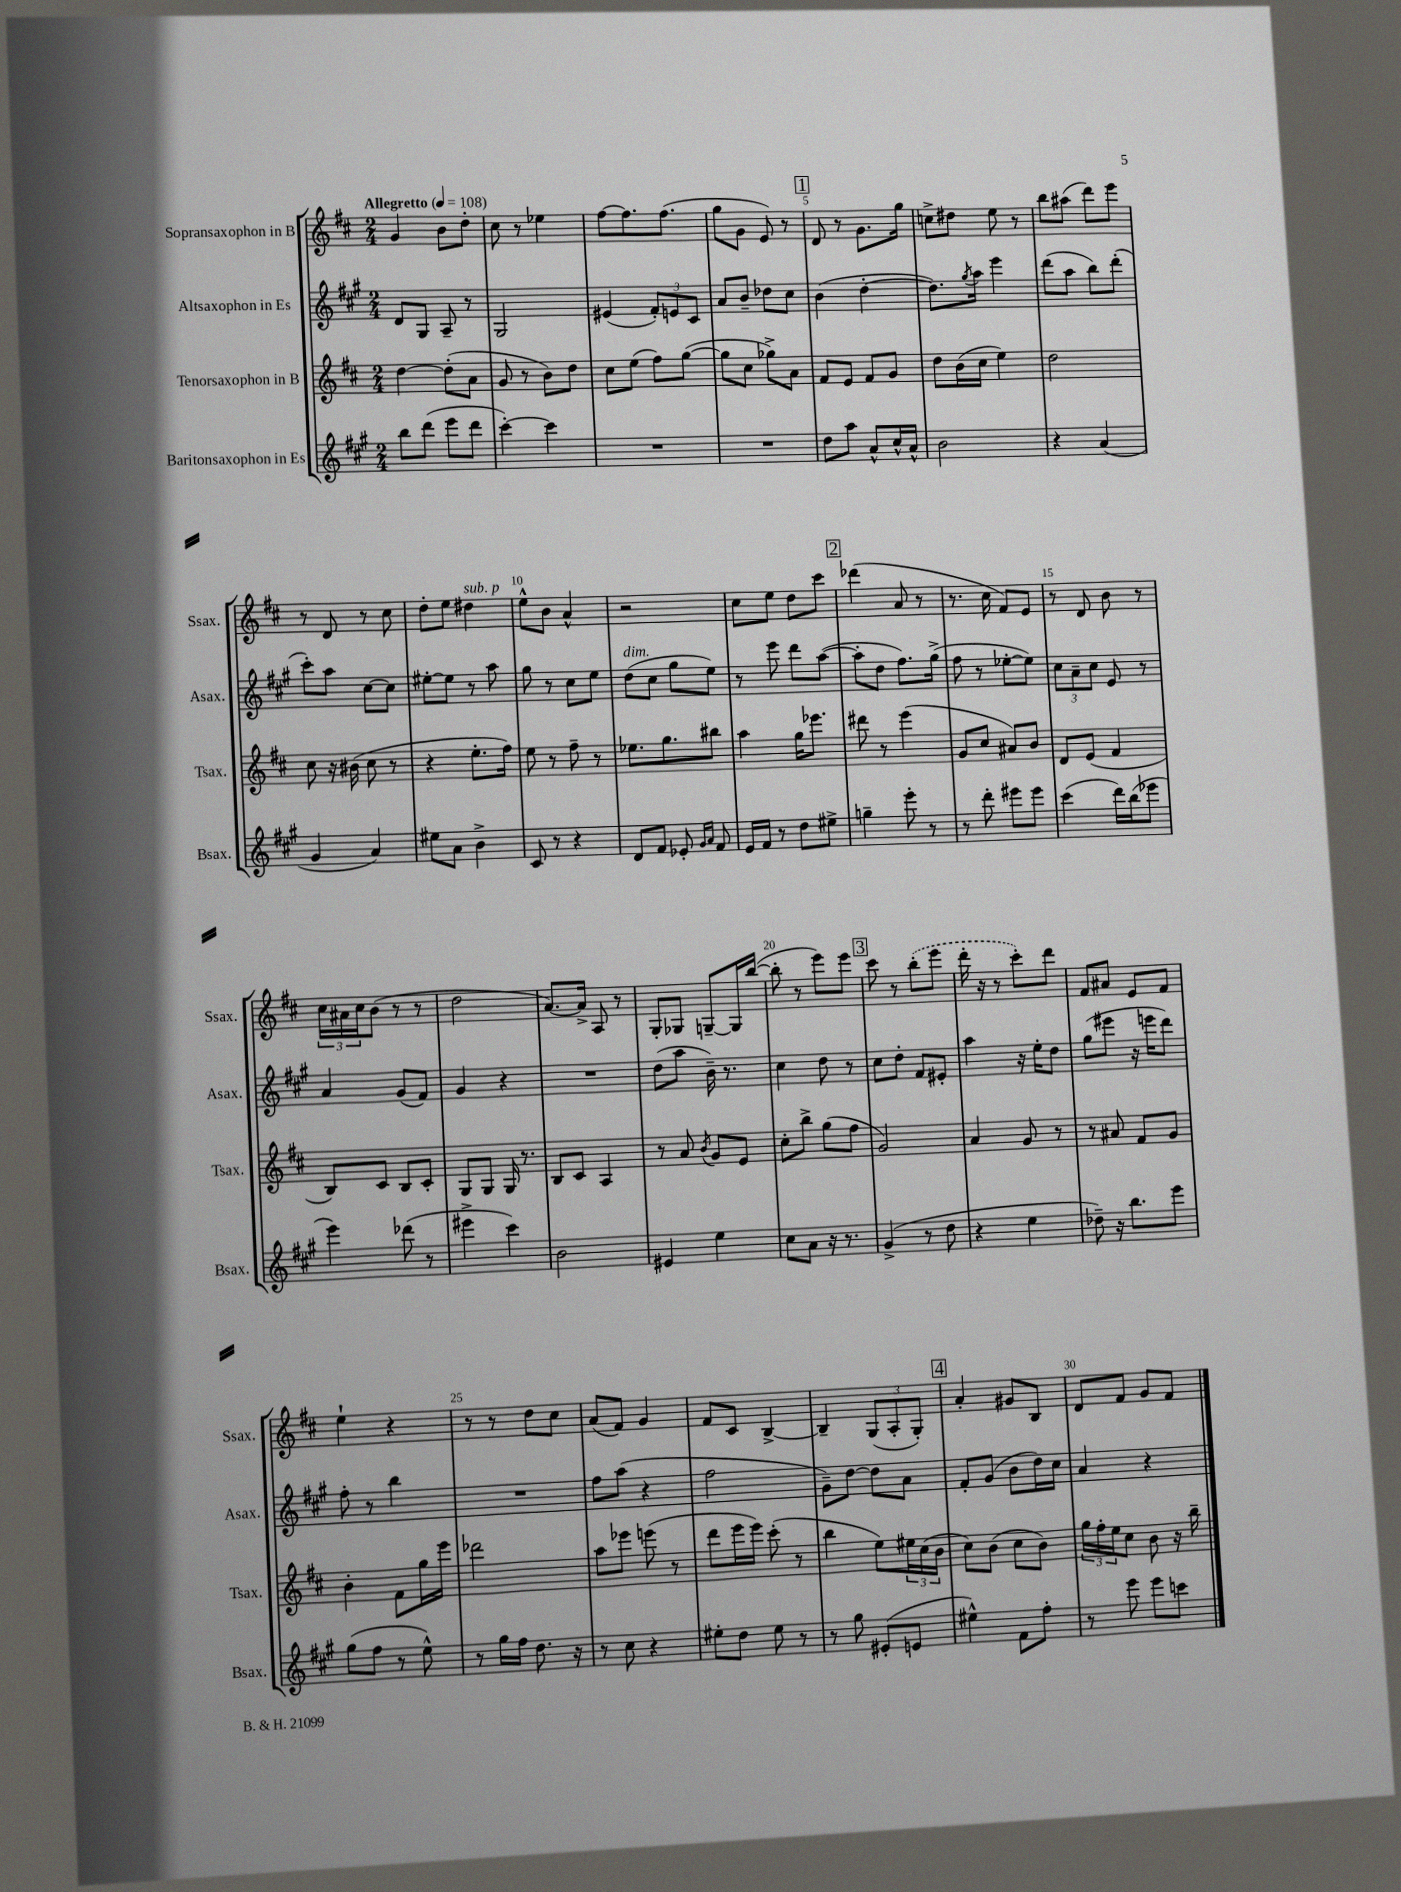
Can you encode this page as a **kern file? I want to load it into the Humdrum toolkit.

**kern	**kern	**kern	**kern
*staff4	*staff3	*staff2	*staff1
*clefG2	*clefG2	*clefG2	*clefG2
*k[f#c#g#]	*k[f#c#]	*k[f#c#g#]	*k[f#c#]
*M2/4	*M2/4	*M2/4	*M2/4
*MM108	*MM108	*MM108	*MM108
8bb	[4dd	8d	4g
(8ddd	.	8G#	.
8eee	(8dd']	8A~	8b
8ddd	8a	8r	8dd'
=	=	=	=
[4ccc#')	8g	2G#	8cc#
.	8r	.	8r
4ccc#]	8b)	.	4ee-
.	8dd	.	.
=	=	=	=
2r	8cc#	(4e#	[8ff#
.	(8ee	.	8.ff#]
.	8ff#)	12f#')	.
.	.	.	(8.ff#
.	.	12e	.
.	([8gg	.	.
.	.	12c#	.
=	=	=	=
2r	8gg]	8a	8gg
.	8cc#	8b~	8g
.	8gg-^)	8dd-	8e)
.	8a	8cc#	8r
=	=	=	=
8dd	8f#	(4b	8d
8aa	8e	.	8r
8a^^	8f#	[4dd'	8.g
16cc#^^	8g	.	.
16a^^	.	.	16gg
=	=	=	=
2b	8dd	8.dd])	8cc^
.	(16b	.	8dd#
.	.	8qgg#	.
.	16cc#	16aa	.
.	4ee)	4eee	8ee
.	.	.	8r
=	=	=	=
4r	2dd	(8ddd	8bb
.	.	8aa	(8aa#
(4a	.	8bb)	8ddd)
.	.	(8ddd'	8eee
=	=	=	=
4g#	8cc#	8ccc#')	8r
.	16r	8aa	8d
.	(16b#	.	.
4a)	8cc#	[8cc#	8r
.	8r	8cc#]	8cc#
=	=	=	=
8ee#	4r	[8ee#'	8dd'
8a	.	8ee#]	8ee
4b^	8.ee'	8r	4dd#
.	.	8aa	.
.	16ff#)	.	.
=	=	=	=
8c#	8ee	8gg#	8ee^^
8r	8r	8r	8b
4r	8ff#~	8cc#	4a^^
.	8r	8ee	.
=	=	=	=
8d	8.ee-	(8dd	2r
8f#	.	8cc#	.
.	8.gg	.	.
8e-'	.	8gg#	.
16qqg#	.	.	.
16qqa	.	.	.
8f#	8bb#	8ee)	.
=	=	=	=
16e	4aa	8r	8cc#
16f#	.	.	.
8r	.	8eee	8ee
8dd	16gg	8ddd	8dd
.	8.eee-	.	.
8ee#^	.	([8aa	8ccc#
=	=	=	=
4gg~	8ddd#	8aa']	(4ddd-
.	8r	8dd	.
8eee'	(4eee	8.ff#)	8a
8r	.	.	8r
.	.	(16gg#^	.
=	=	=	=
8r	8g	8ff#	8.r
8ddd'	8cc#	8r	.
.	.	.	16cc#
8eee#	8a#)	[8ee-'	8f#)
8eee#	8b	8ee-])	8e
=	=	=	=
(4ccc#	8d	12cc#	8r
.	.	12a~	.
.	(8e	.	8d
.	.	12cc#	.
16ddd)	4f#	8e	8b
(16bb	.	.	.
8eee-	.	8r	8r
=	=	=	=
4eee)	8B)	4a	24cc#
.	.	.	24a#
.	.	.	24cc#
.	8c#	.	(8b
(8ddd-	8B	(8g#	8r
8r	8c#'	8f#)	8r
=	=	=	=
4eee#^	8G	4g#	2dd
.	8G	.	.
4ccc#)	16G	4r	.
.	8.r	.	.
=	=	=	=
2b	8B	2r	[8.a)
.	8c#	.	.
.	.	.	16a^]
.	4A	.	8A
.	.	.	8r
=	=	=	=
4e#	8r	(8dd	8G'
.	8a	8aa	8G-
.	8qb	.	.
4ee	8g	16b~)	[8G~
.	.	8.r	.
.	8e	.	16G]
.	.	.	([16bb
=	=	=	=
8cc#	8cc#'	4cc#	8bb']
8a	8bb^	.	8r
16r	(8gg	8dd	8eee)
8.r	.	.	.
.	8ff#	8r	8eee
=	=	=	=
(4g#^	2g)	8cc#	8ccc#
.	.	8dd'	8r
8r	.	8f#	(8bb'
8dd	.	8e#'	8eee
=	=	=	=
4r	4a	4aa	16ddd'
.	.	.	16r
.	.	.	8r
4ee	8g	16r	8ccc#')
.	.	16ee'	.
.	8r	8dd	8ddd
=	=	=	=
8dd-~)	8r	(8gg#	8f#
16r	8a#	8eee#	8a#
8.bb	.	.	.
.	8f#	16r	8e
.	.	16eee	.
8eee	8g	8ddd)	8f#
=	=	=	=
(8gg#	4b'	8ff#'	4ee`
8ff#	.	8r	.
8r	8f#	4bb	4r
8ee^^)	16gg	.	.
.	16eee	.	.
=	=	=	=
8r	2ddd-	2r	8r
16gg#	.	.	8r
16ff#	.	.	.
8.dd	.	.	8dd
.	.	.	8cc#
16r	.	.	.
=	=	=	=
8r	8aa	8ff#	(8a
8cc#	8eee-	(8aa	8f#)
4r	(8eee	4r	4g
.	8r	.	.
=	=	=	=
8ee#'	8ddd	2ff#	8f#
8dd	16eee	.	8c#
.	16eee)	.	.
8ee#	(8ccc#'	.	[4B^
8r	8r	.	.
=	=	=	=
8r	4bb	8g#~)	4B~]
8gg#	.	[8dd	.
(8e#'	8ee)	8dd]	(12G
.	.	.	12A'
8e	24ee#	8a	.
.	(24cc#	.	12G')
.	24b	.	.
=	=	=	=
4ee#^^)	8cc#)	8f#'	4a'
.	(8b	(8g#	.
8f#	8cc#	8b	8g#
8ff#'	8b)	16dd)	8B
.	.	16cc#	.
=	=	=	=
8r	24gg	4a	8d
.	24ff#'	.	.
.	24ee	.	.
8eee	8cc#	.	8f#
8eee	8b	4r	8g
8ccc	16r	.	8f#
.	16bb~	.	.
==	==	==	==
*-	*-	*-	*-
